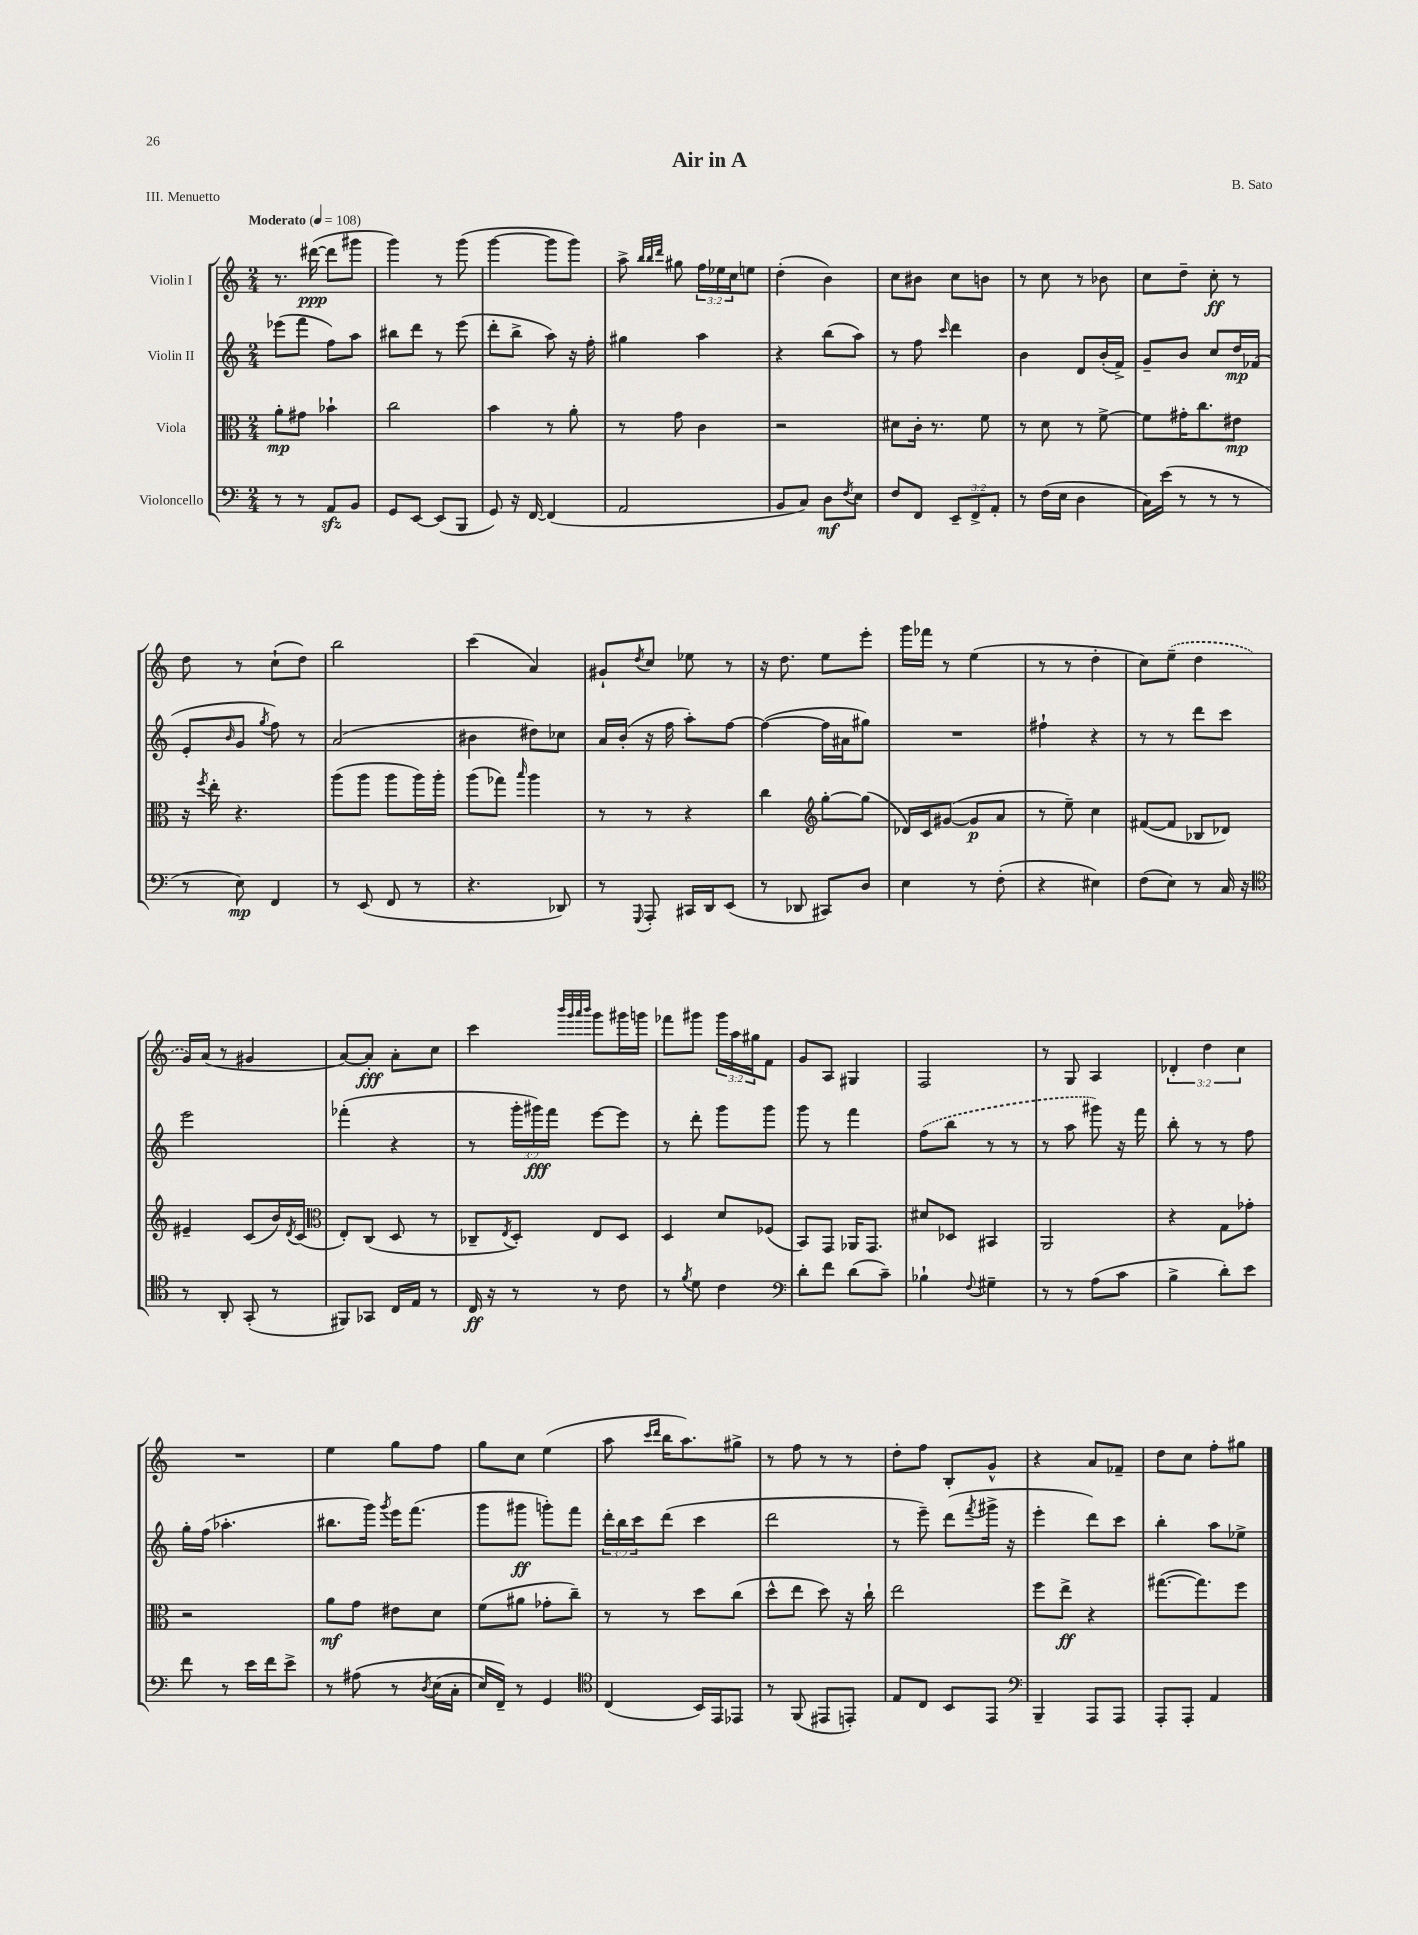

**kern	**dynam	**kern	**dynam	**kern	**dynam	**kern	**dynam
*part4	*part4	*part3	*part3	*part2	*part2	*part1	*part1
*staff4	*staff4	*staff3	*staff3	*staff2	*staff2	*staff1	*staff1
*I"Violoncello	*	*I"Viola	*	*I"Violin II	*	*I"Violin I	*
*clefF4	*	*clefC3	*	*clefG2	*	*clefG2	*
*k[]	*	*k[]	*	*k[]	*	*k[]	*
*M2/4	*	*M2/4	*	*M2/4	*	*M2/4	*
*MM108	*	*MM108	*	*MM108	*	*MM108	*
=1	=1	=1	=1	=1	=1	=1	=1
!	!	!	!	!	!	!LO:TX:a:B:t=Moderato	!
8r	.	8a'\L	mp	(8eee-X\L	.	8.r	.
8r	.	8g#X\J	.	8fff\J	.	.	.
.	.	.	.	.	.	([16ddd#X\	ppp
8AAzz/L	.	4b-X`\	.	8ff\L)	.	8ddd#\L]	.
8BB/J	.	.	.	8aa\J	.	8ggg#X\J	.
=2	=2	=2	=2	=2	=2	=2	=2
8GG/L	.	2cc\	.	8bb#X\L	.	4ggg\)	.
[8EE/J	.	.	.	8ddd\J	.	.	.
(8EE/L]	.	.	.	8r	.	8r	.
8BBB/J	.	.	.	(8eee\	.	(8ggg\	.
=3	=3	=3	=3	=3	=3	=3	=3
8GG/)	.	4b\	.	8ddd'\L	.	[4ggg\	.
16r	.	.	.	8bb^\J	.	.	.
[16FF/	.	.	.	.	.	.	.
(4FF/]	.	8r	.	8aa\)	.	8ggg\L]	.
.	.	8a'\	.	16r	.	8ggg\J)	.
.	.	.	.	16ff'\	.	.	.
=4	=4	=4	=4	=4	=4	=4	=4
2AA/	.	8r	.	4gg#X\	.	8aa^\	.
.	.	.	.	.	.	32qqbb/LLL	.
.	.	.	.	.	.	32qqbb/	.
.	.	.	.	.	.	32qqddd/JJJ	.
.	.	8g\	.	.	.	8gg#X\	.
.	.	4c\	.	4aa\	.	24ff\LL	.
.	.	.	.	.	.	24ee-X\	.
.	.	.	.	.	.	24cc\J	.
.	.	.	.	.	.	8een\J	.
=5	=5	=5	=5	=5	=5	=5	=5
8BB/L	.	2r	.	4r	.	(4dd'\	.
8C/J)	.	.	.	.	.	.	.
8D\L	mf	.	.	(8bb\L	.	4b\)	.
8qF/	.	.	.	.	.	.	.
8E\J	.	.	.	8aa\J)	.	.	.
=6	=6	=6	=6	=6	=6	=6	=6
8F/L	.	8d#X\L	.	8r	.	8cc\L	.
8FF/J	.	16c'\Jk	.	8ff\	.	8b#X\J	.
.	.	8.r	.	.	.	.	.
.	.	.	.	16qqccc/	.	.	.
12EE~/L	.	.	.	4ddd\	.	8cc\L	.
12FF^/	.	.	.	.	.	.	.
.	.	8f\	.	.	.	8bn\J	.
12AA'/J	.	.	.	.	.	.	.
=7	=7	=7	=7	=7	=7	=7	=7
8r	.	8r	.	4b\	.	8r	.
(16F\LL	.	8d\	.	.	.	8cc\	.
16E\JJ	.	.	.	.	.	.	.
4D\	.	8r	.	8d/L	.	8r	.
.	.	[8f^\	.	(16b'/L	.	8b-X\	.
.	.	.	.	16f^/JJ)	.	.	.
=8	=8	=8	=8	=8	=8	=8	=8
16C\LL)	.	8f\L]	.	8g~/L	.	8cc\L	.
(16e\JJ	.	.	.	.	.	.	.
8r	.	16g#X'\K	.	8b/J	.	8dd~\J	.
.	.	8.cc\	.	.	.	.	.
8r	.	.	.	8cc/L	.	8cc'\	ff
8r	.	8e#X\J	mp	16dd/L	mp	8r	.
.	.	.	.	(16f-X/JJ	.	.	.
!!LO:LB:g=z
=9	=9	=9	=9	=9	=9	=9	=9
8r	.	16r	.	8e'/L	.	8dd\	.
.	.	8qff/	.	.	.	.	.
.	.	16ee'\	.	.	.	.	.
.	.	.	.	16qqb/	.	.	.
8E\)	mp	4.r	.	8g/J	.	8r	.
.	.	.	.	8qgg/	.	.	.
4FF/	.	.	.	8ff\)	.	(8cc`\L	.
.	.	.	.	8r	.	8dd\J)	.
=10	=10	=10	=10	=10	=10	=10	=10
8r	.	(8aa\L	.	(2a/	.	2bb\	.
(8EE/	.	8aa\J	.	.	.	.	.
8FF/	.	8aa\L	.	.	.	.	.
8r	.	16aa\L)	.	.	.	.	.
.	.	16aa'\JJ	.	.	.	.	.
=11	=11	=11	=11	=11	=11	=11	=11
4.r	.	(8aa\L	.	4b#X\	.	(4ccc\	.
.	.	8gg-X\J)	.	.	.	.	.
.	.	16qqbb/	.	.	.	.	.
.	.	4aa\	.	8dd#X\L)	.	4a/)	.
8DD-X/)	.	.	.	8cc-X\J	.	.	.
=12	=12	=12	=12	=12	=12	=12	=12
8r	.	8r	.	16a/LL	.	8g#X`/L	.
.	.	.	.	(16b'/JJ	.	.	.
8qqGGG/	.	.	.	.	.	8qdd/	.
8AAA'/	.	8r	.	16r	.	8cc/J	.
.	.	.	.	16ff\	.	.	.
16CC#X/LL	.	4r	.	8aa'\L)	.	8ee-X\	.
16DD/J	.	.	.	.	.	.	.
(8EE/J	.	.	.	[8ff\J	.	8r	.
=13	=13	=13	=13	=13	=13	=13	=13
8r	.	4cc\	.	(4ff\_	.	16r	.
.	.	.	.	.	.	8.dd\	.
8DD-X/	.	.	.	.	.	.	.
*	*	*clefG2	*	*	*	*	*
8CC#X/L)	.	[8gg'\L	.	16ff\LL]	.	8ee\L	.
.	.	.	.	16a#X\J	.	.	.
8D/J	.	(8gg\J]	.	8gg#X\J)	.	8eee'\J	.
=14	=14	=14	=14	=14	=14	=14	=14
4E\	.	16d-X/LL)	.	2r	.	16ggg\LL	.
.	.	16c/J	.	.	.	16fff-X\JJ	.
.	.	([8g#X/J	.	.	.	8r	.
8r	.	8g#/L]	p	.	.	(4ee\	.
(8F'\	.	8a/J	.	.	.	.	.
=15	=15	=15	=15	=15	=15	=15	=15
4r	.	8r	.	4ff#X`\	.	8r	.
.	.	8ee~\)	.	.	.	8r	.
4E#X\)	.	4cc\	.	4r	.	4dd'\	.
=16	=16	=16	=16	=16	=16	=16	=16
(8F\L	.	([8f#X/L	.	8r	.	8cc\L)	.
8E\J)	.	8f#/J]	.	8r	.	(8ee~\J	.
8r	.	8B-X/L	.	8ddd\L	.	4dd\	.
16C/	.	8d-X/J)	.	8ccc\J	.	.	.
16r	.	.	.	.	.	.	.
!!LO:LB:g=z
=17	=17	=17	=17	=17	=17	=17	=17
*clefC4	*	*	*	*	*	*	*
8r	.	4e#X~/	.	2eee\	.	16g/LL)	.
.	.	.	.	.	.	(16a/JJ	.
8AA'/	.	.	.	.	.	8r	.
(8GG'/	.	(8c/L	.	.	.	4g#X/	.
8r	.	16b/L)	.	.	.	.	.
.	.	8qd/	.	.	.	.	.
.	.	(16c/JJ	.	.	.	.	.
=18	=18	=18	=18	=18	=18	=18	=18
*	*	*clefC3	*	*	*	*	*
8FF#X/L)	.	8E'/L)	.	(4fff-X'\	.	[8a/L)	.
8GG-X/J	.	(8C/J	.	.	.	8a'/J]	fff
16C/LL	.	8D/	.	4r	.	8a'\L	.
16E/JJ	.	.	.	.	.	.	.
8r	.	8r	.	.	.	8cc\J	.
=19	=19	=19	=19	=19	=19	=19	=19
16C/	ff	8C-X~/L	.	8r	.	4ccc\	.
16r	.	.	.	.	.	.	.
.	.	8qE/	.	.	.	.	.
8r	.	8D'/J)	.	24ggg'\LL	.	.	.
.	.	.	.	24ggg#X\)	fff	.	.
.	.	.	.	24fff\JJ	.	.	.
.	.	.	.	.	.	32qqbbb/LLL	.
.	.	.	.	.	.	32qqggg/	.
.	.	.	.	.	.	32qqaaa/	.
.	.	.	.	.	.	32qqbbb/JJJ	.
8r	.	8E/L	.	[8eee\L	.	8ggg\L	.
8c\	.	8D/J	.	8eee\J]	.	16ggg#X\L	.
.	.	.	.	.	.	16gggn\JJ	.
=20	=20	=20	=20	=20	=20	=20	=20
8r	.	4D/	.	8r	.	8fff-X\L	.
8qf/	.	.	.	.	.	.	.
8d\	.	.	.	8ddd'\	.	8ggg#X\J	.
4c\	.	8d/L	.	8ggg\L	.	24ggg#\LL	.
.	.	.	.	.	.	24aa\	.
.	.	.	.	.	.	24gg#X\J	.
.	.	(8F-X/J	.	8ggg\J	.	8f\J	.
=21	=21	=21	=21	=21	=21	=21	=21
*clefF4	*	*	*	*	*	*	*
8d'\L	.	8BB/L)	.	8ggg\	.	8g/L	.
8f\J	.	8GG/J	.	8r	.	8A/J	.
(8d\L	.	16AA-X/KL	.	4fff\	.	4G#X/	.
.	.	8.GG/J	.	.	.	.	.
8c~\J)	.	.	.	.	.	.	.
=22	=22	=22	=22	=22	=22	=22	=22
4B-X`\	.	8d#X/L	.	(8ff\L	.	2F/	.
.	.	8D-X/J	.	8bb\J	.	.	.
8qqF/	.	.	.	.	.	.	.
4G#X~\	.	4BB#X/	.	8r	.	.	.
.	.	.	.	8r	.	.	.
=23	=23	=23	=23	=23	=23	=23	=23
8r	.	2AA/	.	8r	.	8r	.
8r	.	.	.	8aa\	.	8G/	.
(8A\L	.	.	.	8ggg#X\)	.	4A/	.
8c\J	.	.	.	16r	.	.	.
.	.	.	.	16fff\	.	.	.
=24	=24	=24	=24	=24	=24	=24	=24
4B^\	.	4r	.	8bb'\	.	6d-X'/	.
.	.	.	.	8r	.	.	.
.	.	.	.	.	.	6dd\	.
8d'\L)	.	8G\L	.	8r	.	.	.
.	.	.	.	.	.	6cc\	.
8e\J	.	8g-X'\J	.	8ff\	.	.	.
!!LO:LB:g=z
=25	=25	=25	=25	=25	=25	=25	=25
8f\	.	2r	.	16gg'\LL	.	2r	.
.	.	.	.	(16ff\JJ	.	.	.
8r	.	.	.	4.aa-X'\	.	.	.
16e\LL	.	.	.	.	.	.	.
16f\J	.	.	.	.	.	.	.
8e^\J	.	.	.	.	.	.	.
=26	=26	=26	=26	=26	=26	=26	=26
8r	.	8a\L	mf	8.bb#X\L	.	4ee\	.
(8A#X\	.	8g\J	.	.	.	.	.
.	.	.	.	16ggg\Jk)	.	.	.
.	.	.	.	8qggg/	.	.	.
8r	.	8e#X\L	.	16eee\KL	.	8gg\L	.
.	.	.	.	(8.fff\J	.	.	.
8qD/	.	.	.	.	.	.	.
(16E\LL	.	8d\J	.	.	.	8ff\J	.
16C'\JJ	.	.	.	.	.	.	.
=27	=27	=27	=27	=27	=27	=27	=27
16E/LL)	.	(8f\L	.	8ggg\L	.	8gg\L	.
16FF~/JJ)	.	.	.	.	.	.	.
8r	.	8a#X\J	.	8ggg#X\J	ff	8cc\J	.
4GG/	.	8g-X'\L	.	8gggn'\L)	.	(4ee\	.
.	.	8cc~\J)	.	8fff\J	.	.	.
=28	=28	=28	=28	=28	=28	=28	=28
*clefC4	*	*	*	*	*	*	*
(4C/	.	8r	.	24ddd'\LL	.	8aa\	.
.	.	.	.	24bb\	.	.	.
.	.	.	.	24ccc\J	.	.	.
.	.	.	.	.	.	16qqccc/LL	.
.	.	.	.	.	.	16qqddd/JJ	.
.	.	8r	.	(8ddd\J	.	16bb\KL	.
.	.	.	.	.	.	8.aa\)	.
16BB/LL)	.	8dd\L	.	4ccc\	.	.	.
16EE/J	.	.	.	.	.	.	.
8EE-X/J	.	(8cc\J	.	.	.	8gg#X^\J	.
=29	=29	=29	=29	=29	=29	=29	=29
8r	.	8dd^^\L	.	2ddd\	.	8r	.
(8FF/	.	8ee\J	.	.	.	8ff\	.
8EE#X/L	.	8dd\)	.	.	.	8r	.
8EEn'/J)	.	16r	.	.	.	8r	.
.	.	16cc`\	.	.	.	.	.
=30	=30	=30	=30	=30	=30	=30	=30
8E/L	.	2ee\	.	8r	.	8dd'\L	.
8C/J	.	.	.	8eee~\)	.	8ff\J	.
8BB/L	.	.	.	(8ddd\L	.	8B'/L	.
.	.	.	.	8qfff/	.	.	.
8EE/J	.	.	.	16ggg#X^\Jk	.	8g^^/J	.
.	.	.	.	16r	.	.	.
=31	=31	=31	=31	=31	=31	=31	=31
*clefF4	*	*	*	*	*	*	*
4BBB~/	.	8ff\L	.	4eee'\	.	4r	.
.	.	8ee^\J	ff	.	.	.	.
8AAA/L	.	4r	.	8ddd\L)	.	8a/L	.
8AAA/J	.	.	.	8ccc\J	.	8f-X~/J	.
=32	=32	=32	=32	=32	=32	=32	=32
8AAA'/L	.	([8.gg#X\L	.	4bb'\	.	8dd\L	.
8AAA'/J	.	.	.	.	.	8cc\J	.
.	.	8.gg#\])	.	.	.	.	.
4AA/	.	.	.	8aa\L	.	8ff'\L	.
.	.	8ff\J	.	8ee-X^\J	.	8gg#X\J	.
==	==	==	==	==	==	==	==
*-	*-	*-	*-	*-	*-	*-	*-
